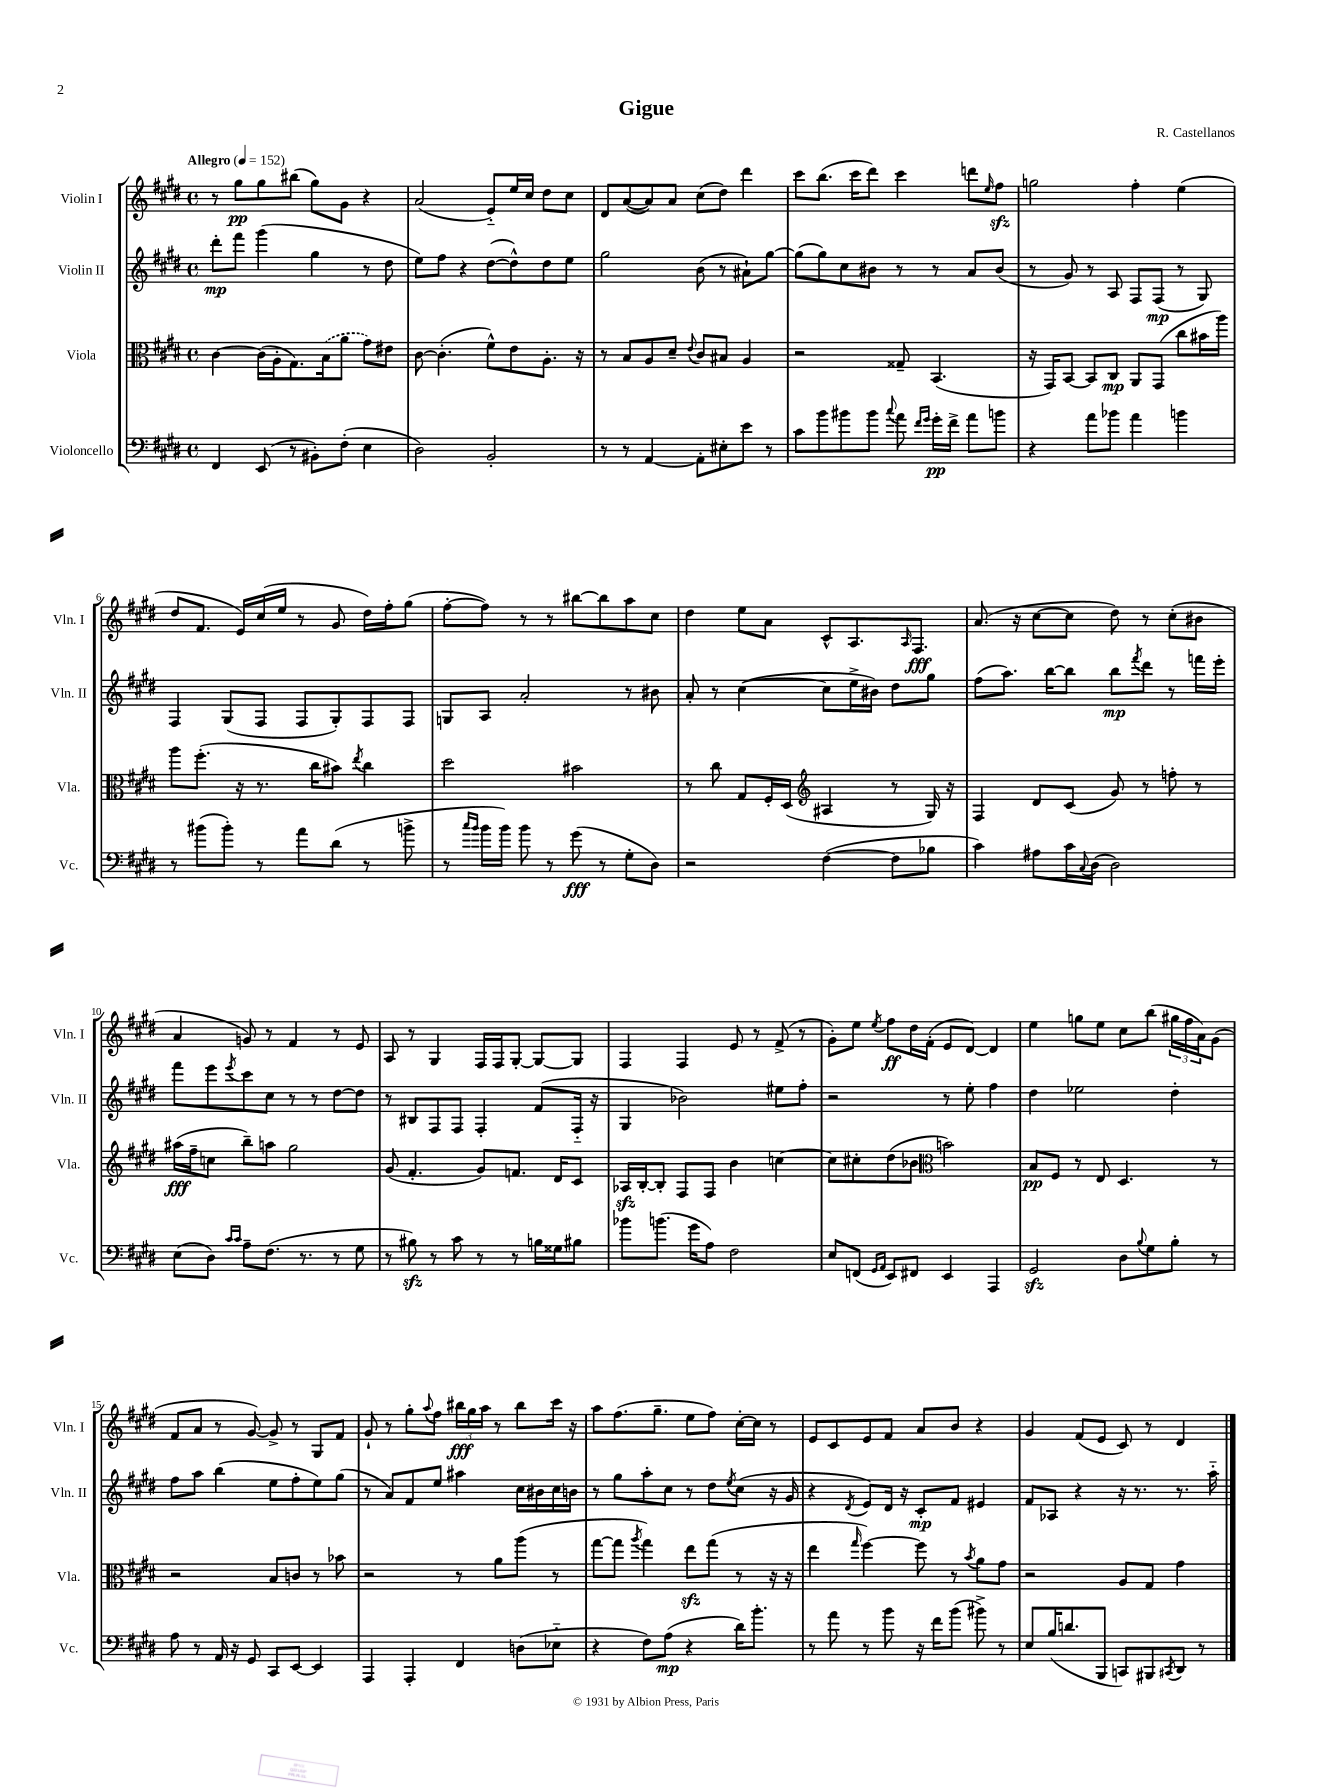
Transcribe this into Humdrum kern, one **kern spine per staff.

**kern	**kern	**kern	**kern
*staff4	*staff3	*staff2	*staff1
*clefF4	*clefC3	*clefG2	*clefG2
*k[f#c#g#d#]	*k[f#c#g#d#]	*k[f#c#g#d#]	*k[f#c#g#d#]
*M4/4	*M4/4	*M4/4	*M4/4
*met(c)	*met(c)	*met(c)	*met(c)
*MM152	*MM152	*MM152	*MM152
4FF#	[4c#	8ddd#'	8r
.	.	8fff#	8gg#
(8EE	(16c#]	(4ggg#	8gg#
.	16A'	.	.
8r	8.G#)	.	(8bb#
8BB#')	.	4gg#	8gg#)
.	(16B	.	.
(8F#'	8a	.	8g#
4E	8g#)	8r	4r
.	8e#	8dd#	.
=	=	=	=
2D#)	[8c#	8ee)	(2a
.	(4.c#']	8ff#	.
.	.	4r	.
2BB'	8f#^^)	([8dd#	8e'~)
.	8e	8dd#^^])	16ee
.	.	.	16cc#
.	8.A'	8dd#	8dd#
.	.	8ee	8cc#
.	16r	.	.
=	=	=	=
8r	8r	2gg#	8d#
8r	8B	.	([8a
[4AA	8A	.	8a])
.	8d#~	.	8a
.	8qqe	.	.
8AA']	8c#	(8b	(8cc#
8E#'	8B#	8r	8dd#)
8e	4A	8a#`)	4ddd#
8r	.	[8gg#	.
=	=	=	=
8c#	2r	(8gg#]	8ccc#
8b	.	8gg#)	(8.bb
8b#	.	8cc#	.
.	.	.	16ccc#
8b#	.	8b#	8ddd#)
8qqcc#	.	.	.
8a	8G##~	8r	4ccc#
16qqf#	.	.	.
16qqg#	.	.	.
16g#'	(4.BB	8r	.
16f#^	.	.	.
8a	.	8a	8ddd
.	.	.	16qqee
8b	.	(8b#	8ff#
=	=	=	=
4r	16r	8r	2gg
.	16GG#)	.	.
.	[8BB	8g#)	.
8a	8BB]	8r	.
8b-	8C#	8A	.
4a	8AA	8F#	4ff#'
.	(8GG#	(8F#	.
4b	8cc#	8r	(4ee
.	16b#	8G#)	.
.	16aa)	.	.
=	=	=	=
8r	8aa	4F#	8dd#
(8b#	(8.ff#'	.	8.f#
8b#')	.	(8G#	.
.	16r	.	16e)
8r	8.r	8F#	(16cc#
.	.	.	16ee
8a	.	8F#	8r
.	16cc#	.	.
(8d#	8b#)	8G#')	8g#
.	8qee	.	.
8r	4cc#	8F#	16dd#)
.	.	.	16ff#'
8b^	.	8F#	(8gg#
=	=	=	=
8r	2dd#	8G	[8ff#'
16qqcc#	.	.	.
16qqb	.	.	.
16b	.	8A	8ff#])
16b)	.	.	.
8b	.	2a'	8r
8r	.	.	8r
(8g#	2b#	.	[8bb#
8r	.	.	8bb#]
8G#'	.	8r	8aa
8D#)	.	8b#	8cc#
=	=	=	=
2r	8r	8a'	4dd#
.	8cc#	8r	.
.	8G#	([4cc#	8ee
.	16F#'	.	8a
.	(16D#	.	.
*	*clefG2	*	*
([4F#	4A#	8cc#]	8c#^^
.	.	16ee^	8.A
.	.	16b#)	.
8F#]	8r	8dd#	.
.	.	.	16qqA
.	.	.	8.F#
8B-	16G#)	8gg#	.
.	16r	.	.
=	=	=	=
4c#)	4F#	(8ff#	(8.a
.	.	8.aa)	.
.	.	.	16r
8A#	8d#	.	[8cc#
.	.	[16bb	.
16c#	(8c#	8bb]	8cc#]
8qqC#	.	.	.
(16D#	.	.	.
2D#)	8g#)	8bb	8dd#)
.	.	8qfff#	.
.	8r	8ddd#	8r
.	8ff'	8r	(8cc#'
.	8r	16fff	8b#
.	.	16eee'	.
=	=	=	=
(8E	(16aa#	8fff#	4a
.	16ff#~	.	.
8D#)	8cc	8eee	.
16qqc#	.	.	.
16qqc#	.	8qeee	.
8A~	8bb~)	8ccc#	8g)
(8.F#	8aa	8cc#	8r
.	2gg#	8r	4f#
8.r	.	.	.
.	.	8r	.
8r	.	[8dd#	8r
8G#	.	8dd#]	8e
=	=	=	=
8r	(8g#	8r	8A
8B#)	4.f#'	8B#	8r
8r	.	8F#	4G#
8c#	.	8F#	.
8r	8g#)	4F#'	16F#
.	.	.	16F#
8r	8.f	.	[8G#'
16B	.	(8f#	8G#_
16G##	16d#	.	.
8B#	8c#	16F#'~	8G#]
.	.	16r	.
=	=	=	=
8b-	16A-	4G#	4F#
.	[16B'	.	.
(8.b	8B']	.	.
.	8F#	2b-)	4F#
16g#	.	.	.
8A)	8F#	.	.
2F#	4b	.	8e
.	.	.	8r
.	[4cc	8ee#	(8f#^
.	.	8ff#'	8r
=	=	=	=
8E	8cc]	2r	8g#')
(8FF	8cc#'	.	8ee
16qqGG#	.	.	.
16qqAA	.	.	8qee
8EE)	(8dd#	.	8ff#
8FF#	8b-	.	16dd#
.	.	.	(16f#'
*	*clefC3	*	*
4EE	2b)	8r	8e
.	.	8ee'	[8d#)
4AAA	.	4ff#	4d#]
=	=	=	=
2GG#	8B	4dd#	4ee
.	8F#	.	.
.	8r	2ee-	8gg
.	8E	.	8ee
8D#	4.D#	.	8cc#
8qqB	.	.	.
8G#	.	.	(8bb
8B'	.	4dd#'	24gg#
.	.	.	24ff#
.	.	.	24a)
8r	8r	.	(8g#
=	=	=	=
8A	2r	8ff#	8f#
8r	.	8aa	8a
16AA	.	(4bb	8r
16r	.	.	.
8GG#	.	.	[8g#)
8CC#	8B	8ee	8g#^]
[8EE	8c	8ff#'	8r
4EE]	8r	8ee)	8G#
.	8b-	(8gg#	8f#
=	=	=	=
4AAA	2r	8r	8g#`
.	.	8a)	8r
4AAA'	.	8f#	8gg#'
.	.	.	8qqaa
.	.	8ee	8ff#
4FF#	8r	4aa#	24bb#
.	.	.	24gg#
.	.	.	24aa
.	8a	.	8r
(8D	(8aa	16cc#	8bb#
.	.	16b#	.
8E-'~	8r	16cc#	16ccc#
.	.	16b	16r
=	=	=	=
4r	[8gg#	8r	8aa
.	8gg#]	8gg#	(8.ff#
.	8qaa	.	.
8F#)	4gg#)	8aa'	.
.	.	.	8.gg#~
(8A	.	8cc#	.
4r	8ee	8r	8ee
.	(8gg#	8dd#	8ff#)
.	.	8qee	.
16d#)	8r	(8cc#	[16cc#'
8.b'	.	.	16cc#]
.	16r	16r	8r
.	16r	16g#	.
=	=	=	=
8r	4ee	4r	8e
8a	.	.	8c#
.	16qqgg#	8qd#	.
8r	[4ff#)	8e)	8e
8b	.	16d#	8f#
.	.	16r	.
16r	8ff#]	8c#'	8a
16f#	.	.	.
(8b	8r	8f#	8b
.	8qb	.	.
8b#^)	8a	4e#	4r
8r	8g#	.	.
=	=	=	=
8E	2r	8f#	4g#
(16B	.	8A-	.
8.d	.	.	.
.	.	4r	(8f#
8BBB	.	.	8e
8CC)	8A	16r	8c#)
.	.	8.r	.
8BBB#	8G#	.	8r
8qCC#	.	.	.
8DD#	4g#	8.r	4d#
8r	.	.	.
.	.	16aa'~	.
==	==	==	==
*-	*-	*-	*-
